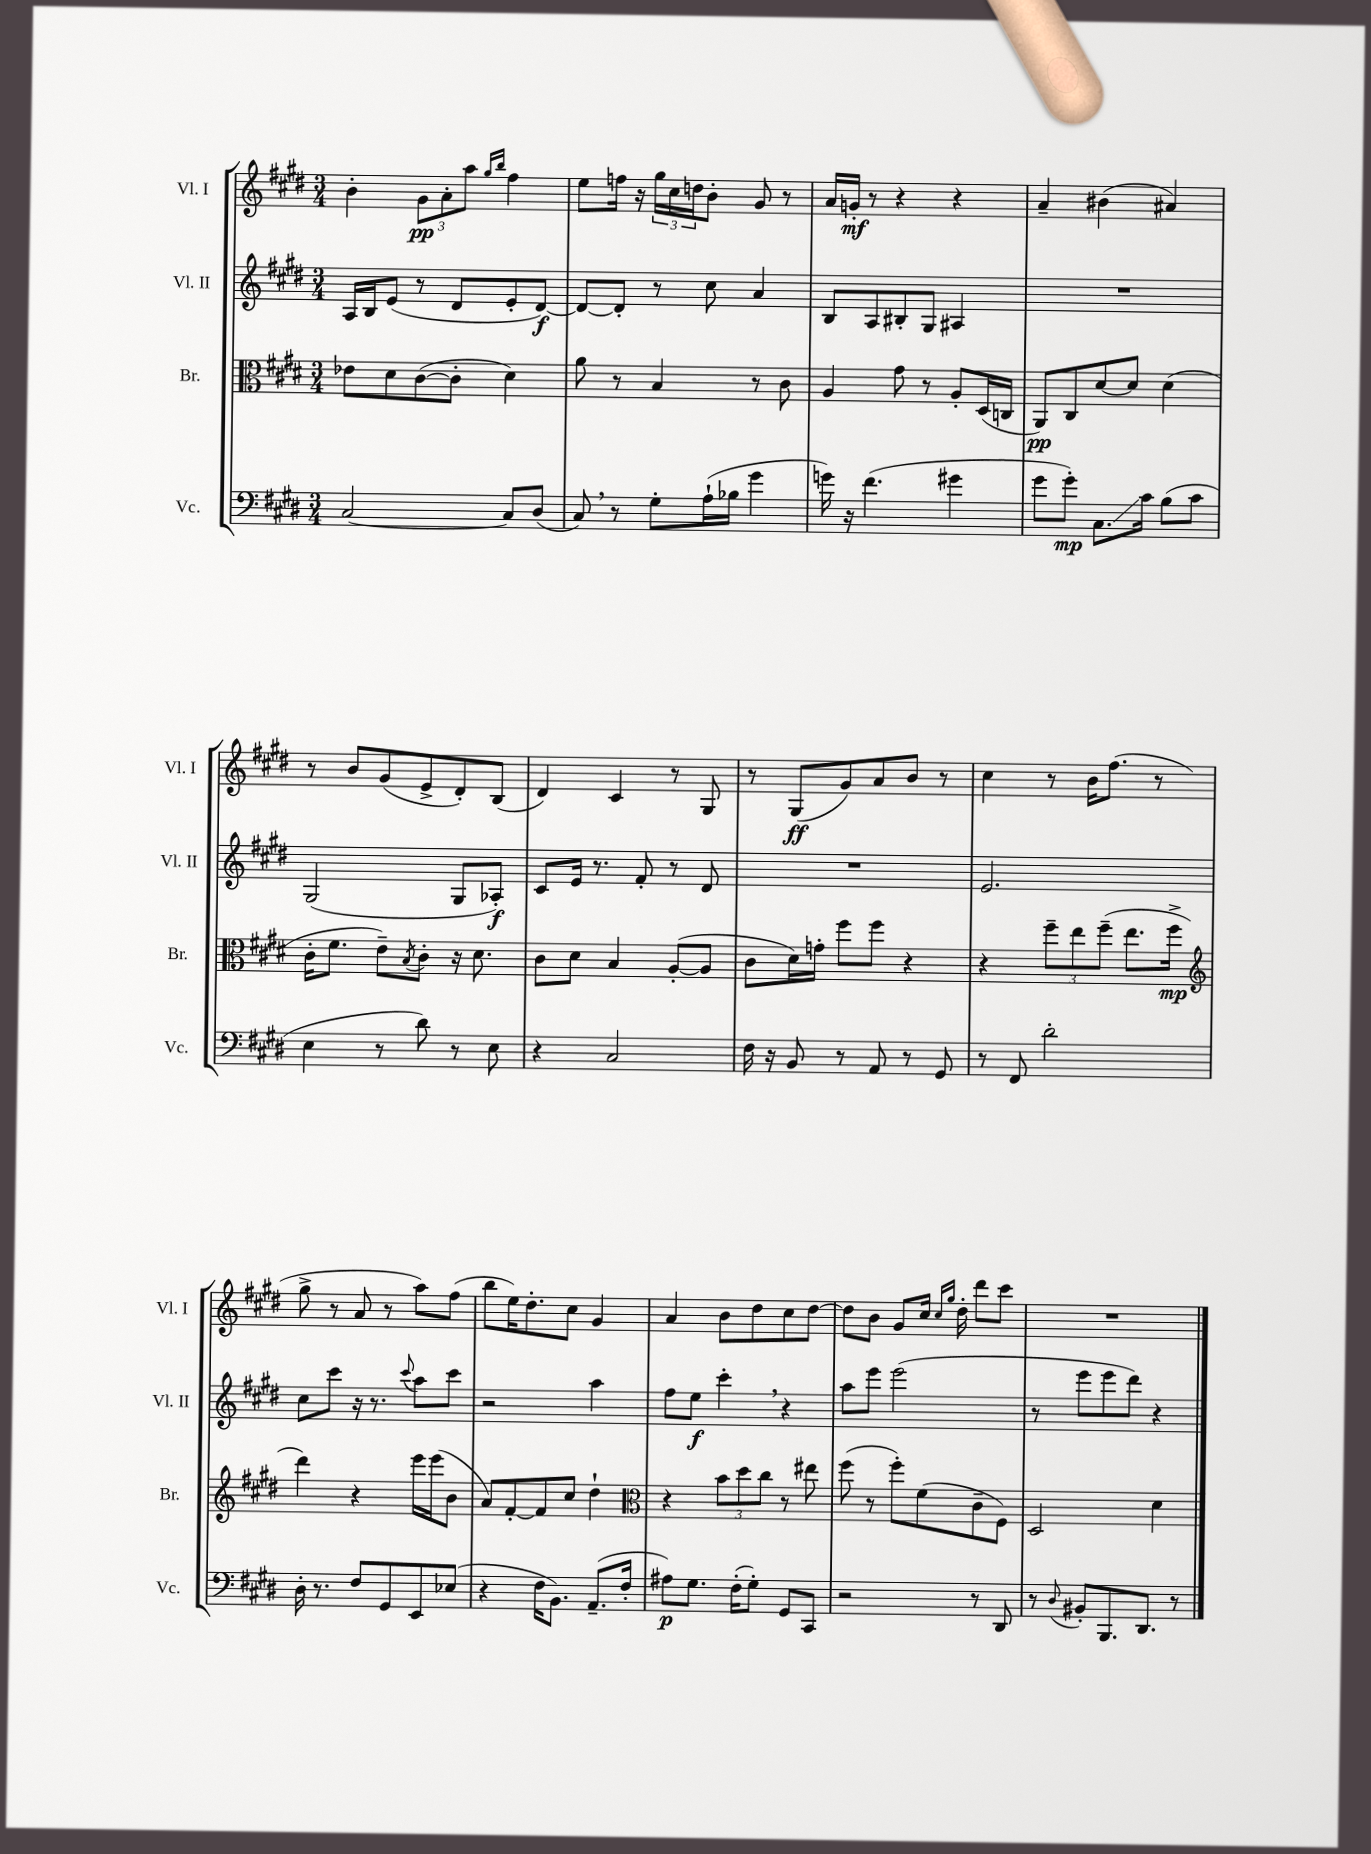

**kern	**kern	**kern	**kern
*staff4	*staff3	*staff2	*staff1
*clefF4	*clefC3	*clefG2	*clefG2
*k[f#c#g#d#]	*k[f#c#g#d#]	*k[f#c#g#d#]	*k[f#c#g#d#]
*M3/4	*M3/4	*M3/4	*M3/4
[2C#/	8e-\L	16A/LL	4b'\
.	.	16B/J	.
.	8d#\	(8e/J	.
.	([8c#\	8r	12g#\L
.	.	.	12a'\
.	8c#'\]J	8d#/L	.
.	.	.	12aa\J
.	.	.	16qqgg#/LL
.	.	.	16qqbb/JJ
8C#/]L	4d#\)	8e'/	4ff#\
(8D#/J	.	[8d#/J)	.
=	=	=	=
8C#/)	8a\	8d#/_L	8ee\L
8r	8r	8d#'/]J	16ff\Jk
.	.	.	16r
8G#'\L	4B/	8r	24gg#\LL
.	.	.	24cc#\
.	.	.	24dd\J
(16A`\L	.	8cc#\	8b'\J
16B-\JJ	.	.	.
4g#\	8r	4a/	8g#/
.	8c#\	.	8r
=	=	=	=
16g\)	4A/	8B/L	16a/LL
16r	.	.	16g'/JJ
(4.f#\	.	8A/	8r
.	8g#\	8B#'/	4r
.	8r	8G#/J	.
4g#\	8A'/L	4A#/	4r
.	(16D#/L	.	.
.	16C/JJ	.	.
=	=	=	=
8g#\L	8AA/L)	2.r	4a~/
8g#'\J)	8C#/	.	.
8.C#\L	[8d#/	.	(4b#\
.	8d#/]J	.	.
16c#\Jk	.	.	.
(8B\L	(4d#\	.	4a#/)
8c#\J	.	.	.
=	=	=	=
4E\	16c#'\LK	(2G#/	8r
.	8.f#\J	.	.
.	.	.	8b/L
8r	8e~\L)	.	(8g#/
.	8qB/	.	.
8d#\)	8c#'\J	.	8e^/
8r	16r	8G#/L	8d#'/)
.	8.d#\	.	.
8E\	.	8A-'/J)	(8B/J
=	=	=	=
4r	8c#\L	8c#/L	4d#/)
.	8d#\J	16e/Jk	.
.	.	8.r	.
2C#/	4B/	.	4c#/
.	.	8f#'/	.
.	([8A'/L	8r	8r
.	8A/]J	8d#/	8G#/
=	=	=	=
16F#\	8c#\L	2.r	8r
16r	.	.	.
8BB/	16d#\L)	.	(8G#/L
.	16g'\JJ	.	.
8r	8ff#\L	.	8g#/)
8AA/	8ff#\J	.	8a/
8r	4r	.	8b/J
8GG#/	.	.	8r
=	=	=	=
8r	4r	2.e/	4cc#\
8FF#/	.	.	.
2d#'\	12ff#~\L	.	8r
.	12ee\	.	.
.	.	.	16b\LK
.	(12ff#~\J	.	.
.	.	.	(8.ff#\J
.	8.ee\L	.	.
.	.	.	8r
.	16ff#^\Jk	.	.
=	=	=	=
*	*clefG2	*	*
16D#'\	4ddd#\)	8cc#\L	8gg#^\
8.r	.	.	.
.	.	8ccc#\J	8r
8F#/L	4r	16r	8a/
.	.	8.r	.
8GG#/	.	.	8r
.	.	8qqccc#/	.
8EE/	16eee\LL	8aa\L	8aa\L)
.	(16eee\J	.	.
(8E-/J	8b\J	8ccc#\J	(8ff#\J
=	=	=	=
4r	8a/L)	2r	8bb\L
.	[8f#'/	.	16ee\K)
.	.	.	8.dd#'\
16F#\LK	8f#/]	.	.
8.BB\J)	.	.	.
.	8cc#/J	.	8cc#\J
(8.AA~/L	4dd#`\	4aa\	4g#/
16F#'/Jk	.	.	.
=	=	=	=
*	*clefC3	*	*
8A#\L)	4r	8ff#\L	4a/
8.G#\J	.	8ee\J	.
.	12b\L	4ccc#'\	8b\L
(16F#'\LK	.	.	.
.	12dd#\	.	.
8G#'\J)	.	.	8dd#\
.	12cc#\J	.	.
8GG#/L	8r	4r	8cc#\
8CC#/J	8ee#\	.	[8dd#\J
=	=	=	=
2r	(8ff#\	8aa\L	8dd#\]L
.	8r	8eee\J	8b\J
.	8ff#'\L)	(2eee\	8g#/L
.	(8f#\	.	16cc#/Jk
.	.	.	16qqcc#/LL
.	.	.	16qqgg#/JJ
.	.	.	16dd#'\
8r	8c#~\	.	8ddd#\L
8DD#/	8F#\J)	.	8ccc#\J
=	=	=	=
8r	2D#/	8r	2.r
8qqD#/	.	.	.
8BB#'/L	.	8eee\L	.
8.BBB/	.	8eee\	.
.	.	8ddd#\J)	.
8.DD#/J	.	.	.
.	4d#\	4r	.
8r	.	.	.
==	==	==	==
*-	*-	*-	*-
